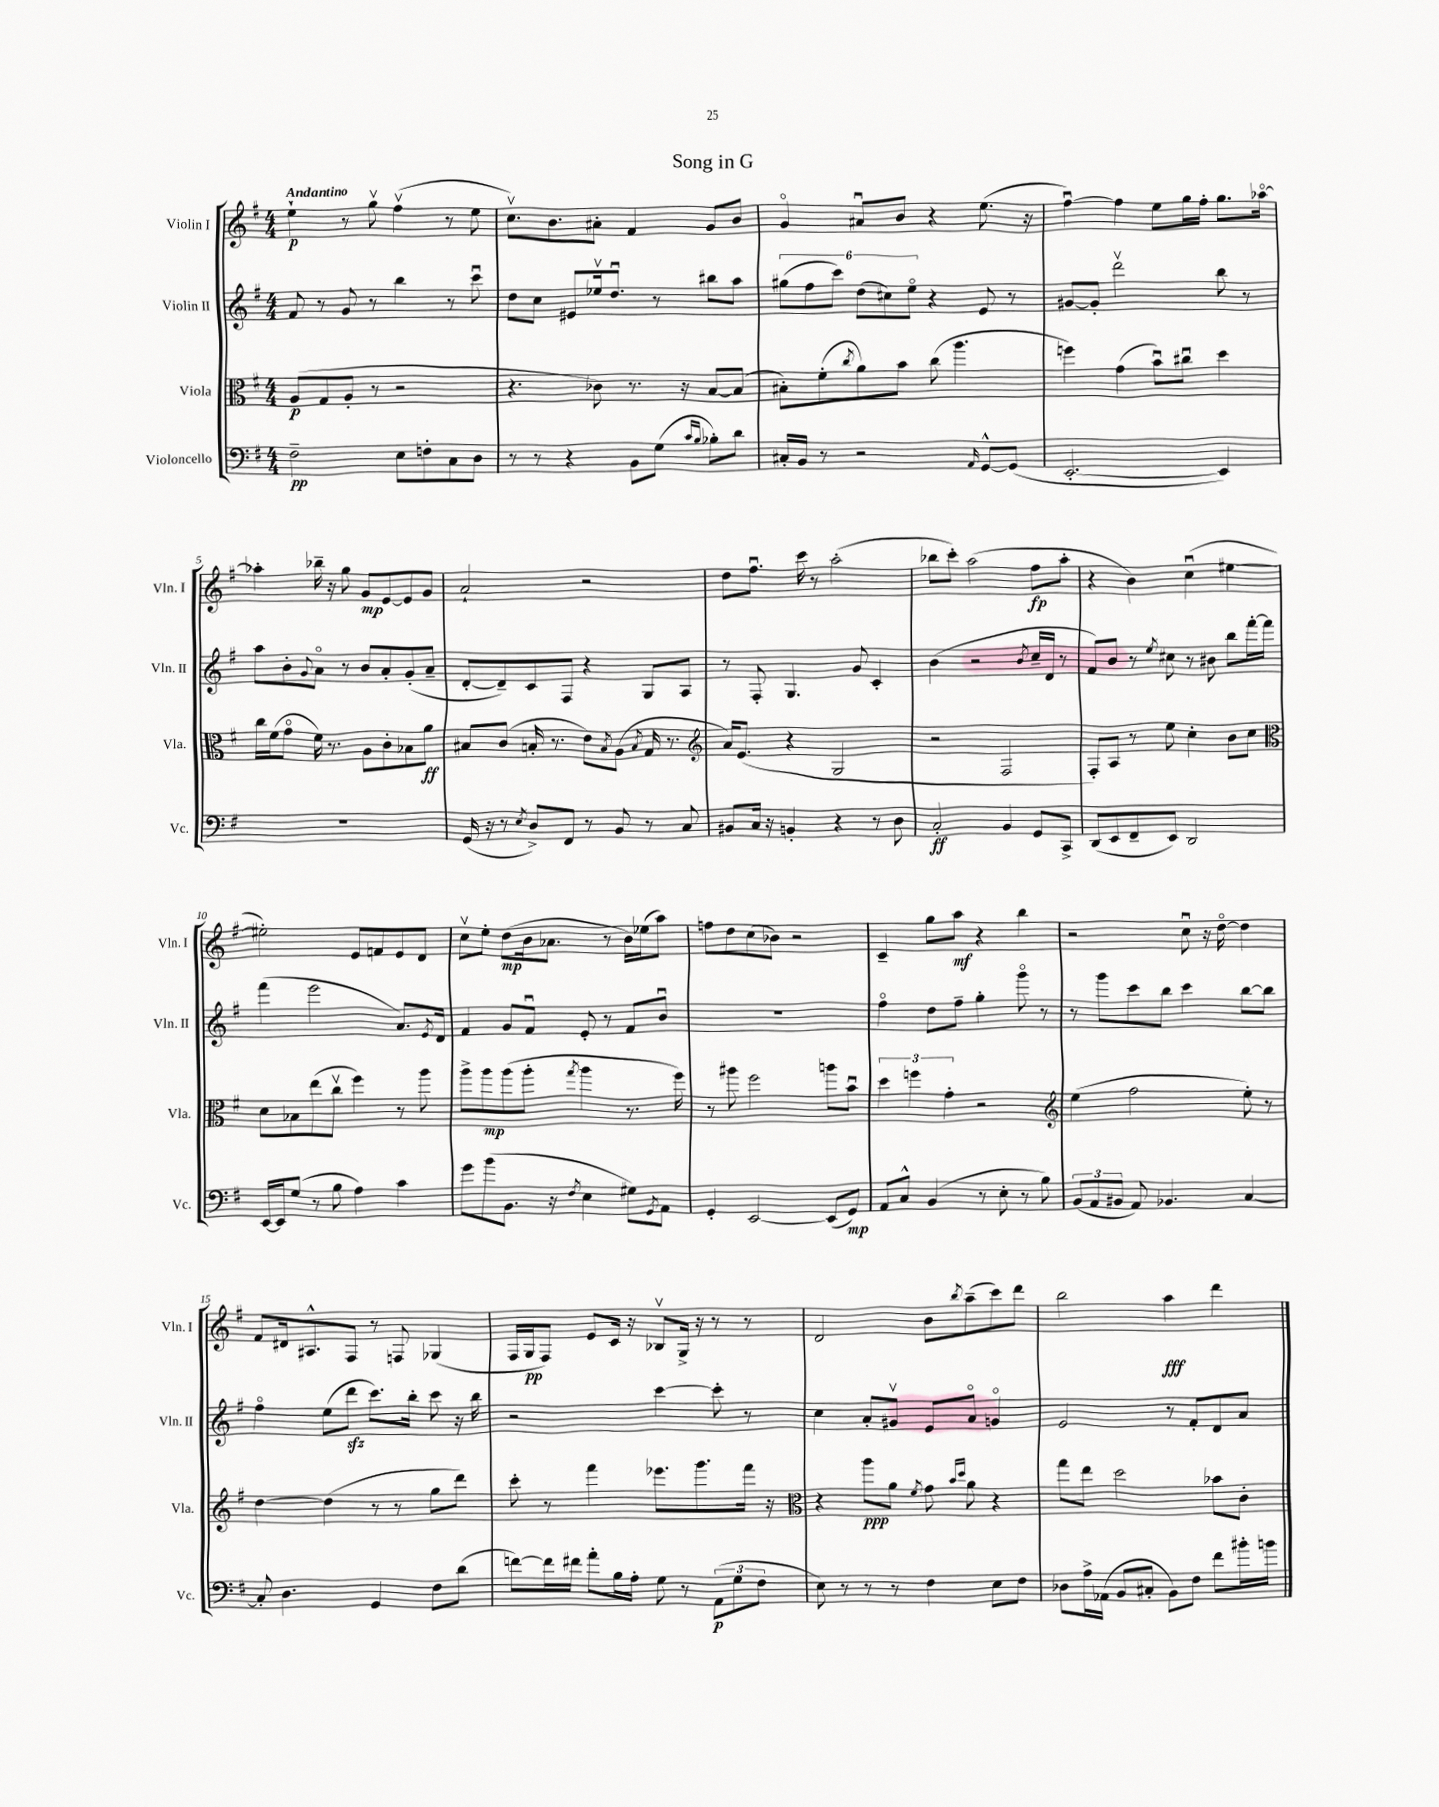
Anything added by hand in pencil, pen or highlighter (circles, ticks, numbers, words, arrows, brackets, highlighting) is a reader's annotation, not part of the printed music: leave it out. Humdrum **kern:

**kern	**kern	**kern	**kern
*staff4	*staff3	*staff2	*staff1
*clefF4	*clefC3	*clefG2	*clefG2
*k[f#]	*k[f#]	*k[f#]	*k[f#]
*M4/4	*M4/4	*M4/4	*M4/4
2F#~	(8A	8f#	4ee`
.	8G	8r	.
.	8A'	8g	8r
.	8r	8r	8ggv
8E	2r	4bb	(4ff#v
8F'	.	.	.
8C	.	8r	8r
8D	.	8cccu	8ee
=	=	=	=
8r	4.r	8dd	8.ccv)
8r	.	8cc	.
.	.	.	8.b
4r	.	8e#	.
.	8c-)	16ee-v	8a#'
.	.	8.ddu	.
8BB	8.r	.	4f#
(8G	.	8r	.
.	16r	.	.
16qqc	.	.	.
16qqB	.	.	.
8B-')	[8B	8bb#	8g
8d	(8B]	8aa	8b
=	=	=	=
16C#'	8B#')	(12gg#	4go
16BB	.	.	.
.	.	12ff#	.
8r	(8f#'	.	.
.	.	12ccc)	.
.	8qcc	.	.
2r	8a)	(12dd	8a#u
.	.	12cc#)	.
.	8b	.	8b
.	.	12eeo	.
.	(8cc	4r	4r
.	4.aa	.	.
16qqAA	.	.	.
[8GG^^	.	8e	(8.ee
(8GG]	.	8r	.
.	.	.	16r
=	=	=	=
[2.EE'	4ff)	[8g#	[4ff#u)
.	.	8g#']	.
.	(4g	2dddv	4ff#]
.	8bu)	.	8ee
.	8cc#u	.	16gg
.	.	.	16ff#'
4EE])	4dd	8bb	8.gg
.	.	8r	.
.	.	.	[16aa-o
=	=	=	=
1r	16cc	8aa	4aa-']
.	(16f#	.	.
.	8go	8b'	.
.	.	8qqg	.
.	16f#)	8ao	16bb-~
.	8.r	.	16r
.	.	8r	8gg
.	8A	8b	8g
.	8c'	8a'	[8e
.	8B-	(8g'	8e]
.	8a	8a~	8g
=	=	=	=
(16GG	8B#	[8d'	2a`
16r	.	.	.
8r	(8c	8d~])	.
8qE	.	.	.
8D^)	16B'	8c	.
.	8.r	.	.
8FF#	.	8F#	.
8r	8e)	4r	2r
.	8qB	.	.
8BB	(8A	.	.
.	8qB	.	.
8r	16G	8G	.
.	8.r	.	.
8C	.	8A	.
=	=	=	=
*	*clefG2	*	*
8BB#	16a)	8r	8dd
.	(8.e	.	.
16C	.	8F#'	8.ff#u
16r	.	.	.
4BB'	4r	4.G	.
.	.	.	16ccc
.	.	.	8r
4r	2G	.	(2aa'
.	.	8g	.
8r	.	4c'	.
8D	.	.	.
=	=	=	=
2C'	2r	(4b	8bb-
.	.	.	8ccc')
.	.	2r	(2aa
4BB	2F#	.	.
.	.	8qb	.
8GG	.	16cc~	8ff#
.	.	16d	.
8CC^	.	8r	8aa'
=	=	=	=
(8DD	8F#')	8f#)	4r
8EE	8A	8b	.
8FF#~	8r	8r	4b)
.	.	8qee	.
8EE)	8ee	8cc#	.
2DD	4cc'	8r	(4ccu
.	.	8b#	.
.	8b	8bb	[4ee#
.	8cc	[16fff#'	.
.	.	16fff#]	.
=	=	=	=
*	*clefC3	*	*
[16EE	8d	(4fff#	2ee#'])
16EE]	.	.	.
(8G	8B-	.	.
8r	(8ee	2eee	.
8B	8ccv	.	.
4A)	4ff#)	.	8e
.	.	.	8f
4c	8r	8.a)	8e
.	8aa	.	8d
.	.	8qe	.
.	.	16d	.
=	=	=	=
8g	8aa^	4f#	8ccv
(8b	8aa	.	8ee'
8.BB	(8aa	8g	(8dd
.	8aa'	8f#u	16b
16r	.	.	8.a-
8qF#	8qgg	.	.
4E	4aa	8e'	.
.	.	8r	8r
8G#)	8.r	8f#	16b)
.	.	.	(16ee-
8qGG	.	.	.
8AA	.	8bu	8aa)
.	16ff#)	.	.
=	=	=	=
4GG'	8r	1r	8ff
.	8aa#	.	8dd
[2EE	2ff#	.	(8cc
.	.	.	8b-)
.	.	.	2r
(8EE]	8aa	.	.
8GG)	8bu	.	.
=	=	=	=
8AA	6dd	4ff#o	4c~
8C^^	.	.	.
.	6ff	.	.
(4BB	.	8dd	8gg
.	6g'	.	.
.	.	8ff#~	8aa
8r	2r	4gg'	4r
8E'	.	.	.
8r	.	8gggo	4bb
8B)	.	8r	.
=	=	=	=
*	*clefG2	*	*
(12BB	(4ee	8r	2r
12AA	.	.	.
.	.	8ggg	.
12BB#	.	.	.
8AA)	2ff#	8ccc	.
4.BB-	.	8bb	.
.	.	4ccc	8ccu
.	.	.	16r
.	.	.	[16ddo
[4C	8ee')	[8bb	4dd]
.	8r	8bb]	.
=	=	=	=
8C']	[4dd	4ff#o	8f#
4.D	.	.	16d#
.	.	.	8.A#^^
.	(4dd]	(8ee	.
.	.	8ddd	8F#
4GG	8r	8.ccc)	8r
.	8r	.	8F
.	.	16bb'	.
8F#	8gg	8ccc	(4G-
(8d	8ddd)	16r	.
.	.	16bb	.
=	=	=	=
[8f)	8ccc'	2r	16F#
.	.	.	16G
16f]	8r	.	8F#)
16f#	.	.	.
8a'	4fff#	.	8e
16B	.	.	16c
16A'	.	.	16r
8G	8.eee-	[4ccc	8B-v
8r	.	.	16G^
.	8.ggg	.	16r
(12AA	.	8ccc']	8r
12G	.	.	.
.	16fff#	8r	8r
12F#	.	.	.
.	16r	.	.
=	=	=	=
*	*clefC3	*	*
8E)	4r	4cc	2d
8r	.	.	.
8r	8aa	8a'	.
8r	8a	8g#v	.
.	8qf#	.	.
4F#	8g	8e	8b
.	16qqb	.	.
.	16qqdd	.	8qbb
.	8a	8ao	(8aa~
8E	4r	4go	8ccc)
8F#	.	.	8ddd
=	=	=	=
8D-	8gg	2e	2bb
16A^	8ee	.	.
(16AA-	.	.	.
8BB	2dd	.	.
8C#'	.	.	.
8BB)	.	8r	4aa
8F#	.	8f#'	.
8f#	8b-	8d	4ddd
16b#'	8c'	8a	.
16b	.	.	.
==	==	==	==
*-	*-	*-	*-
